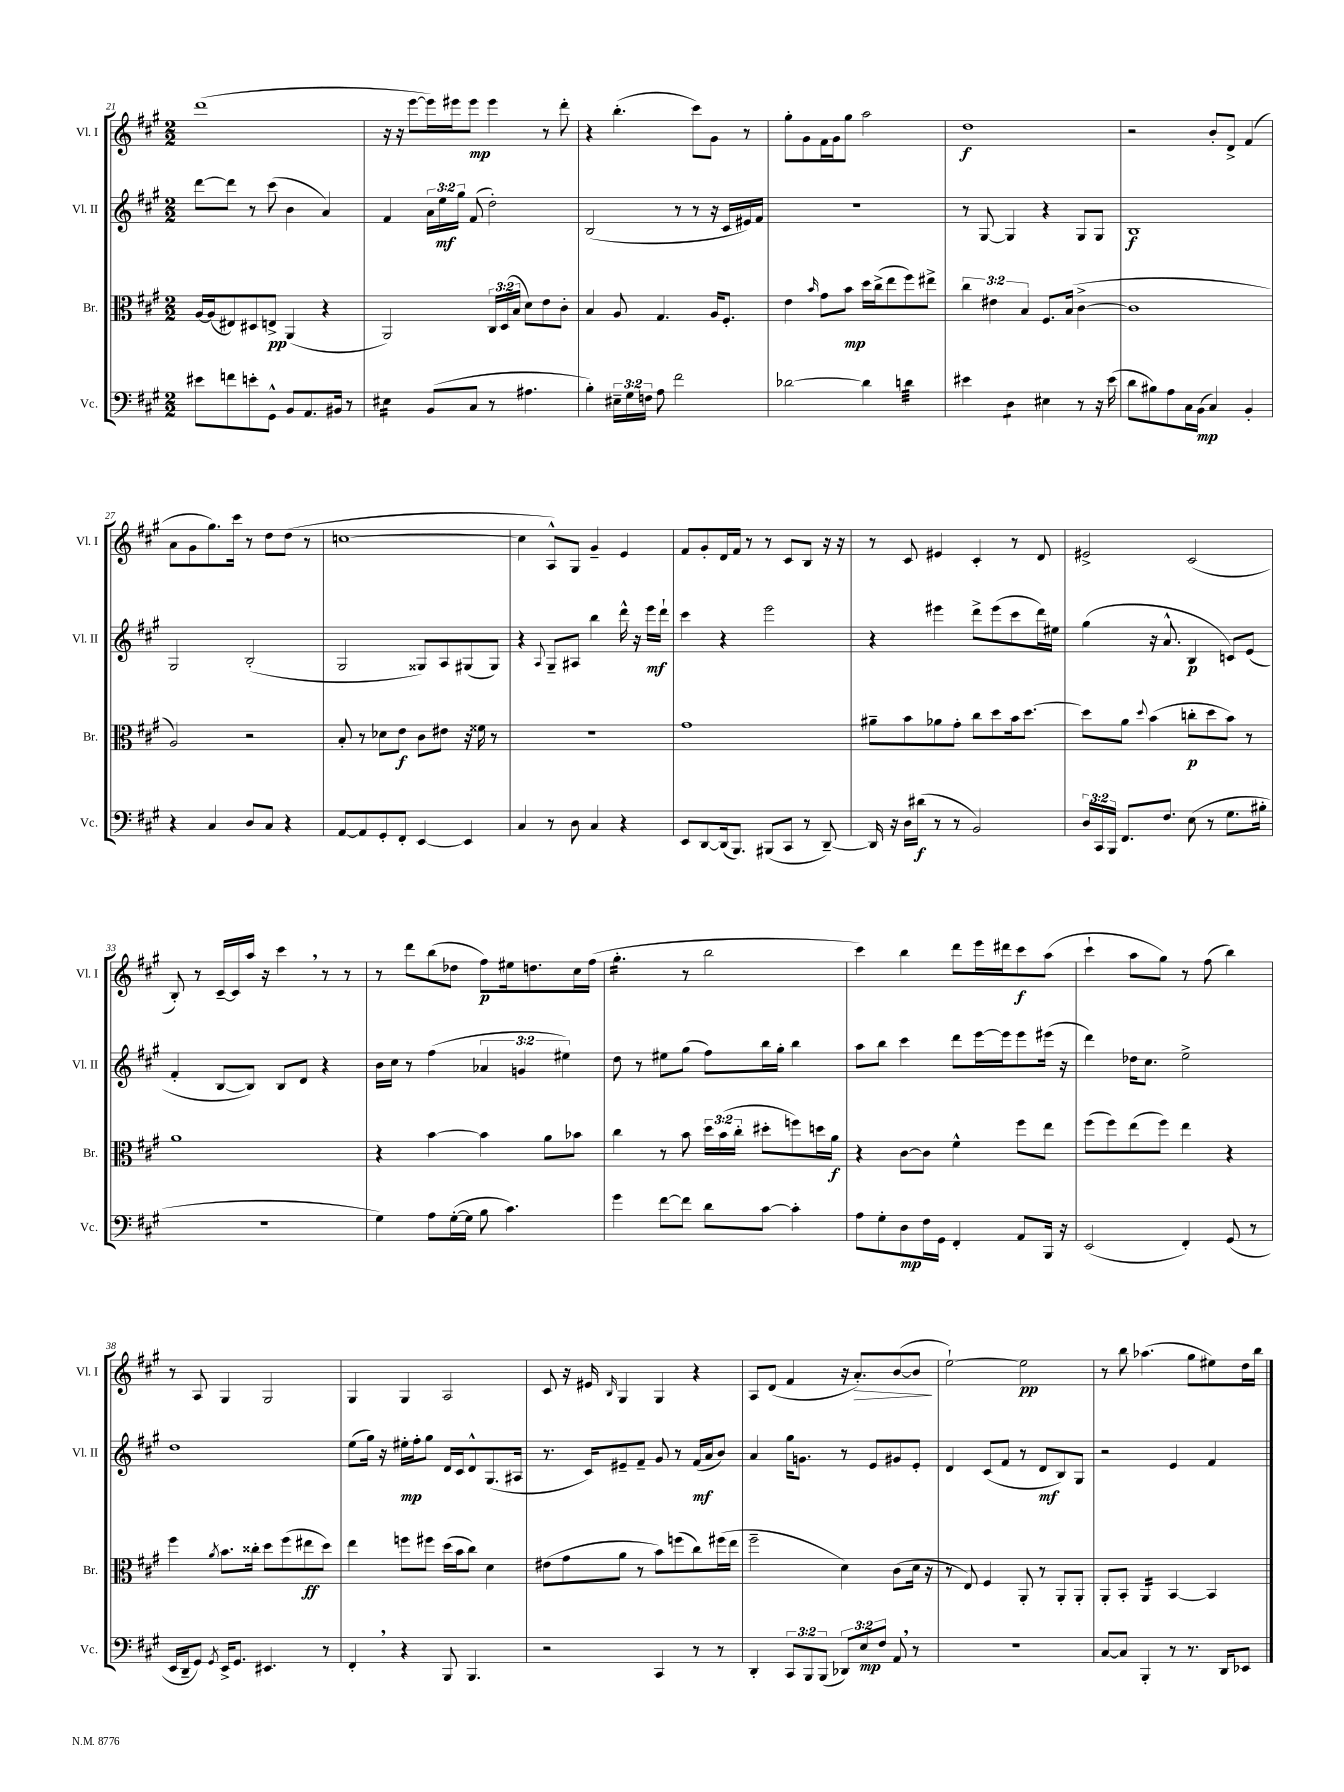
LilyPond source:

<<
\new StaffGroup <<
\new Staff = "s0" \with { instrumentName = "Vl. I" shortInstrumentName = "Vl. I" } {
    \clef treble \key a \major \numericTimeSignature \time 2/2
    \autoBeamOff d'''1( |
    r16 r16 e'''8[~ e'''16) eis'''16 eis'''8]\mp eis'''4 r8 d'''8-. |
    r4 b''4.-.( cis'''8[) gis'8] r8 |
    gis''8[-. gis'8 fis'16 gis'16 gis''8] a''2 |
    d''1\f |
    r2 b'8[-. d'8]-> fis'4( |
    a'8[ gis'8 gis''8.) cis'''16] r8 d''8[ d''8]( r8 |
    c''1~ |
    c''4 a8[-^) gis8] gis'4-- e'4 |
    fis'8[ gis'8-. d'16 fis'16] r8 r8 cis'8[ b8] r16 r16 |
    r8 cis'8 eis'4 cis'4-. r8 d'8 |
    eis'2-> cis'2( |
    b8-.) r8 cis'16[~-- cis'16 a''16] r16 cis'''4 \breathe r8 r8 |
    r8 d'''8[ b''8( des''8] fis''8[\p) eis''16 d''8. cis''16 fis''16]( |
    gis''4.:16-. r8 b''2 |
    cis'''4) b''4 d'''8[ e'''16 dis'''16 cis'''8\f a''8]( |
    cis'''4-! a''8[ gis''8]) r8 fis''8( b''4) |
    r8 a8 gis4 gis2 |
    gis4 gis4 a2 |
    cis'8 r16 eis'16 \grace { b16 } gis4 gis4 r4 |
    a8[ d'8]( fis'4 r16 a'8.[-.\>) b'8~( b'8]\! |
    e''2~-!) e''2\pp |
    r8 b''8 aes''4.( gis''8[ eis''8) d''16 b''16] \bar "|." |
}
\new Staff = "s1" \with { instrumentName = "Vl. II" shortInstrumentName = "Vl. II" } {
    \clef treble \key a \major \numericTimeSignature \time 2/2 \override Staff.TupletNumber.text = #tuplet-number::calc-fraction-text
    \autoBeamOff d'''8[~ d'''8] r8 cis'''8( b'4 a'4) |
    fis'4 \tuplet 3/2 { a'16[ e''16\mf gis''16] } fis'8( d''2-.) |
    b2( r8 r8 r16 cis'16[ eis'16) fis'16] |
    r1 |
    r8 gis8~ gis4 r4 gis8[ gis8] |
    b1\f |
    gis2 b2-.( |
    gis2 gisis8[) a8 gis8( gis8]) |
    r4 \appoggiatura { a8 } gis8[-- ais8] b''4 d'''16-^ r16 e'''16[\mf d'''16]-! |
    cis'''4 r4 e'''2 |
    r4 eis'''4 d'''8[-> eis'''8( cis'''8 d'''16) eis''16] |
    gis''4( r16 a'8.-^ b4\p c'8[) e'8]( |
    fis'4-. b8[~ b8]) b8[ d'8] r4 |
    b'16[ cis''16] r8 fis''4( \tuplet 3/2 { aes'4 g'4 eis''4) } |
    d''8 r8 eis''8[ gis''8]( fis''8[) b''16 gis''16]-. b''4 |
    a''8[ b''8] cis'''4 d'''8[ e'''16~ e'''16 e'''8 eis'''16]( r16 |
    d'''4) des''16[ cis''8.] e''2-> |
    d''1 |
    e''8[( gis''16]) r16 eis''16[-.\mp fis''16-. gis''8] d'16[ cis'16 d'8-^ gis8.( ais16] |
    r8. cis'16[) eis'8-- fis'8]-- gis'8 r8 fis'16[\mf( a'16 b'8]) |
    a'4 gis''16[ g'8.] r8 e'8[ gis'8 e'8]-. |
    d'4 cis'8[( fis'8] r8 d'8[\mf b8) gis8] |
    r2 e'4 fis'4 \bar "|." |
}
\new Staff = "s2" \with { instrumentName = "Br." shortInstrumentName = "Br." } {
    \clef alto \key a \major \numericTimeSignature \time 2/2 \override Staff.TupletNumber.text = #tuplet-number::calc-fraction-text
    \autoBeamOff a16[~ a16( eis8) dis8 e8]->\pp a,4( r4 |
    a,2) \tuplet 3/2 { cis16[ d16( b16] } d'8[) e'8 cis'8]-. |
    b4 a8 gis4. a16[ fis8.]-. |
    e'4 \grace { b'16 } gis'8[ b'8]\mp d''16[ cis''16->( e''8 fis''8) eis''8]-> |
    \tuplet 3/2 { cis''4 eis'4 b4 } fis8.[ b16]( cis'4~-> |
    cis'1 |
    a2) r2 |
    b8-. r8 des'8[ e'8]\f cis'8[ eis'8] r16 fisis'16 r8 |
    R1 |
    gis'1 |
    ais'8[-- b'8 aes'8 gis'8]-. cis''8[ d''8 b'16 d''8.]~ |
    d''8[ a'8] \appoggiatura { d''8 } b'4( c''8[-.\p d''8 b'8]) r8 |
    a'1 |
    r4 b'4~ b'4 a'8[ bes'8] |
    cis''4 r8 b'8 \tuplet 3/2 { d''16[ b'16( cis''16]-. } dis''8[-. f''8) d''16 a'16]\f |
    r4 cis'8[~ cis'8] fis'4-^ fis''8[ e''8] |
    fis''8[( fis''8) e''8( fis''8]) e''4 r4 |
    fis''4 \acciaccatura { a'8 } b'8.[ cisis''16]-. d''8[ fis''8( eis''8\ff d''8]) |
    e''4 f''8[ fis''8] d''16[( b'16 cis''8]) d'4 |
    eis'8[( gis'8 a'8] r8 b'8[) f''8( cis''8) fis''16( e''16] |
    fis''2-- d'4) cis'8[( d'16] r16 |
    r8 e8) fis4 a,8-. r8 a,8[-. a,8]-. |
    a,8[-. b,8]-. a,4:16 b,4~ b,4 \bar "|." |
}
\new Staff = "s3" \with { instrumentName = "Vc." shortInstrumentName = "Vc." } {
    \clef bass \key a \major \numericTimeSignature \time 2/2 \override Staff.TupletNumber.text = #tuplet-number::calc-fraction-text
    \autoBeamOff eis'8[ f'8 e'8-. gis,8]-^ b,8[ a,8. bis,16] r8 |
    eis4:16 b,8[( cis8] r8 ais4. |
    b4-.) \tuplet 3/2 { eis16[-- gis16 f16] } a8 fis'2 |
    des'2~ des'4 d'4:32 |
    eis'4 d4:8 eis4 r8 r16 eis'16( |
    d'8[ bis8) a8 cis16 b,16]\mp( cis4) b,4-. |
    r4 cis4 d8[ cis8] r4 |
    a,8[~ a,8 gis,8-. fis,8]-. e,4~ e,4 |
    cis4 r8 d8 cis4 r4 |
    e,8[ d,8~ d,16( b,,8.]) bis,,8[( cis,8] r8 d,8~--) |
    d,16 r16 d16[ dis'16]\f( r8 r8 b,2) |
    \tuplet 3/2 { d16[ cis,16 b,,16] } fis,8.[ fis8.] e8( r8 gis8.[ bis16]-. |
    R1 |
    gis4) a8[ gis16~-.( gis16] b8 cis'4.) |
    gis'4 fis'8[~ fis'8] d'8[ cis'8]~ cis'4-. |
    a8[ gis8-. d8\mp fis16 gis,16] fis,4-. a,8[ b,,16] r16 |
    e,2( fis,4-.) gis,8( r8 |
    e,16[ d,16-- gis,8]) \acciaccatura { gis,8 } e,16[-> gis,8.] eis,4. r8 |
    fis,4-. \breathe r4 b,,8 b,,4. |
    r2 cis,4 r8 r8 |
    d,4-. \tuplet 3/2 { cis,8[ b,,8 b,,8]( } \tuplet 3/2 { des,8[) e8\mp fis8] } a,8 \breathe r8 |
    R1 |
    cis8[~ cis8] b,,4-. r8 r8. d,16[ ees,8] \bar "|." |
}
>>
>>
\layout { \context { \Score currentBarNumber = #21 } }
